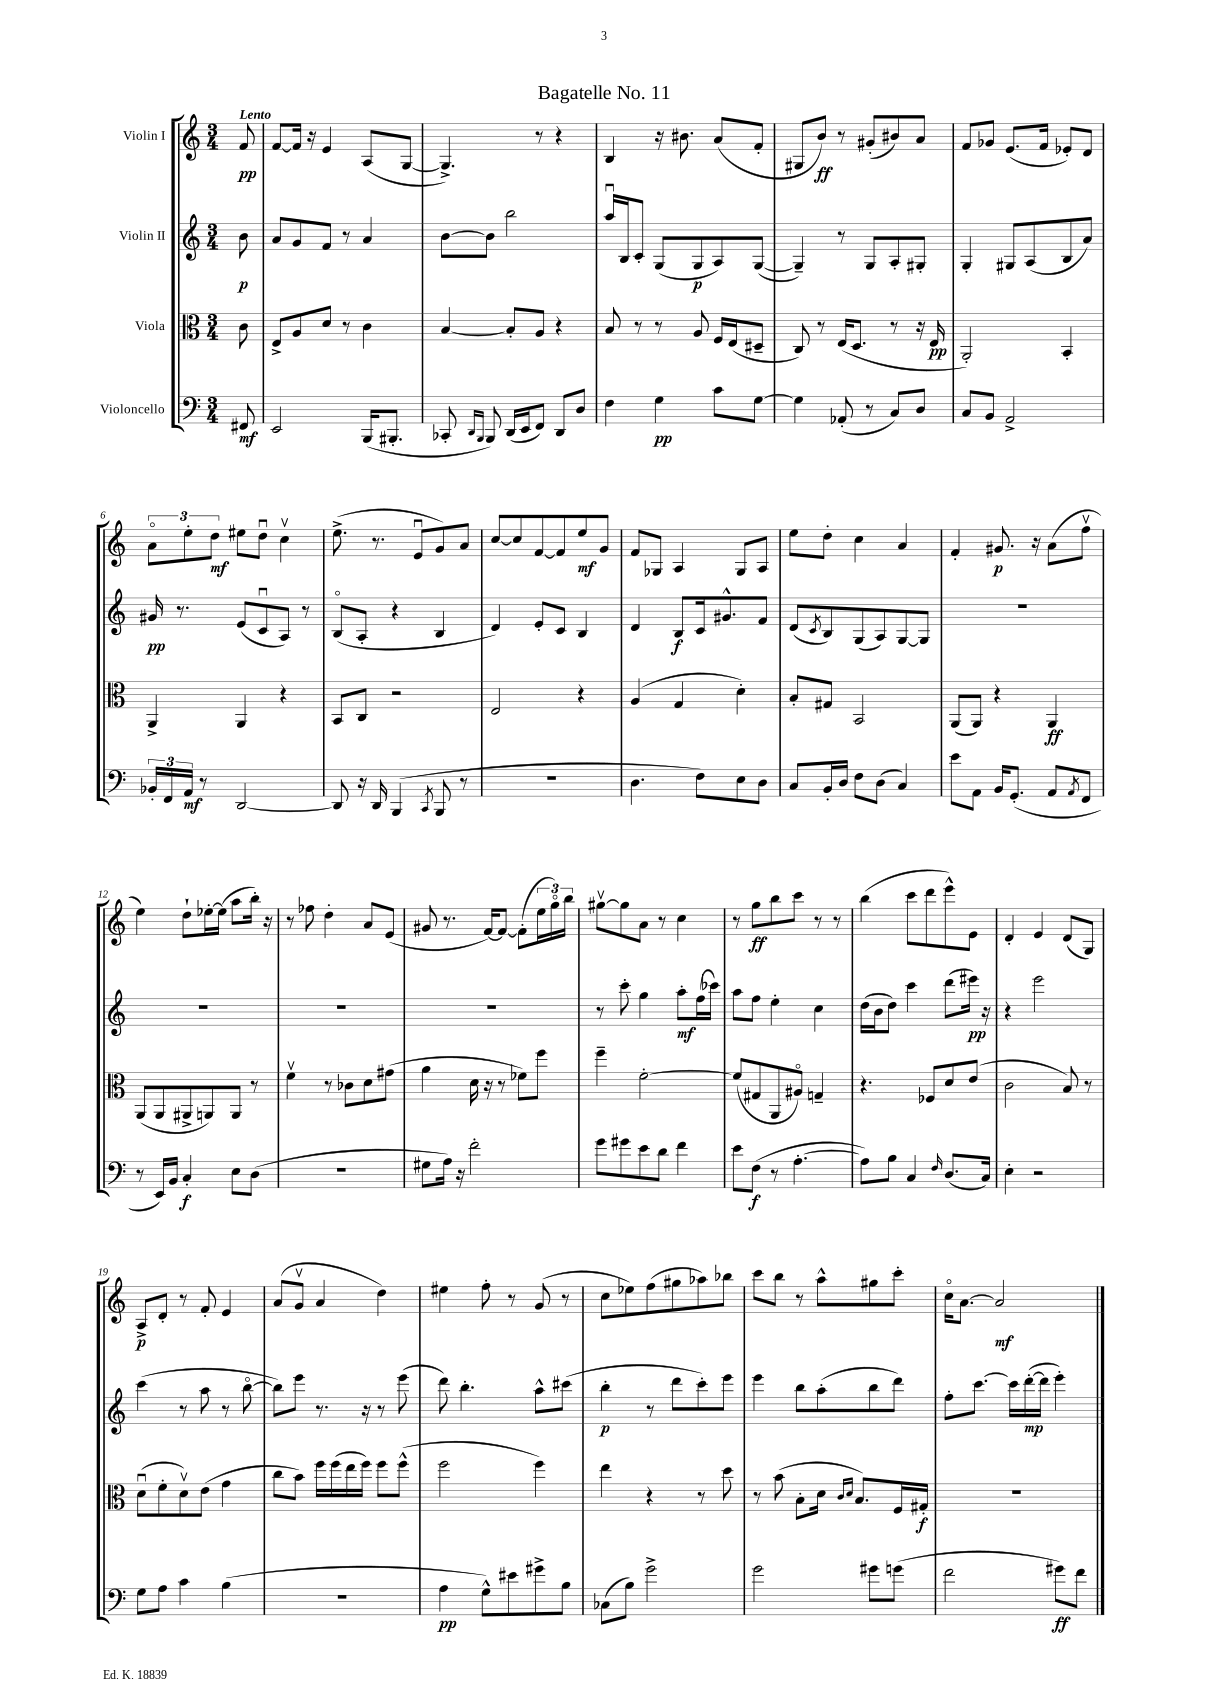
\header { title = "Bagatelle No. 11" }
<<
\new StaffGroup <<
\new Staff = "s0" \with { instrumentName = "Violin I" } {
    \clef treble \key c \major \numericTimeSignature \time 3/4 \partial 8 \tempo "Lento"
    f'8\pp |
    f'8~ f'16 r16 e'4 a8( g8~ |
    g4.->) r8 r4 |
    b4 r16 bis'8. a'8( f'8-. |
    gis8 b'8\ff) r8 gis'8-.( bis'8) a'8 |
    f'8 ges'8 e'8.( f'16 ees'8-.) d'8 |
    \tuplet 3/2 { a'8\flageolet e''8-. d''8\mf } eis''8 d''8\downbow c''4\upbow |
    e''8.->( r8. e'8\downbow g'8) a'8 |
    c''8~ c''8 f'8~ f'8 e''8\mf g'8 |
    f'8 ges8 a4 ges8 a8 |
    e''8 d''8-. c''4 a'4 |
    f'4-. gis'8.\p r16 a'8( f''8\upbow |
    e''4) d''8-! ees''16~-. ees''16( a''8 b''16-.) r16 |
    r8 fes''8 d''4-. a'8 e'8( |
    gis'8 r8. f'16~) f'8~ f'8-.( \tuplet 3/2 { e''16 g''16\flageolet) b''16 } |
    gis''8~\upbow gis''8 a'8 r8 c''4 |
    r8 g''8\ff b''8 c'''8 r8 r8 |
    b''4( c'''8 d'''8 e'''8-^) e'8 |
    d'4-. e'4 d'8( g8) |
    a8->\p d'8-. r8 f'8-. e'4 |
    a'8( g'8\upbow a'4 d''4) |
    eis''4 f''8-. r8 g'8( r8 |
    c''8 ees''8) f''8( gis''8 aes''8) bes''8 |
    c'''8 b''8 r8 a''8-^ gis''8 c'''8-. |
    c''16\flageolet a'8.~ a'2\mf \bar "|." |
}
\new Staff = "s1" \with { instrumentName = "Violin II" } {
    \clef treble \key c \major \numericTimeSignature \time 3/4 \partial 8
    b'8\p |
    a'8 g'8 f'8 r8 a'4 |
    b'8~ b'8 b''2 |
    a''16\downbow b16 c'8-. g8( g8\p a8) g8~( |
    g4--) r8 g8 a8-. gis8-. |
    g4-. gis8 a8( b8 a'8) |
    gis'16\pp r8. e'8( c'8\downbow a8) r8 |
    b8\flageolet( a8-. r4 b4 |
    d'4) e'8-. c'8 b4 |
    d'4 b8\f c'16 gis'8.-^ f'8 |
    d'8( \acciaccatura { c'8 } b8) g8( a8) g8~ g8 |
    R2. |
    R2. |
    R2. |
    R2. |
    r8 c'''8-. g''4 a''8-.\mf f''16( ces'''16) |
    a''8 f''8 e''4-. c''4 |
    d''16( b'16 d''8) c'''4 d'''8( eis'''16\pp) r16 |
    r4 e'''2 |
    c'''4( r8 a''8 r8 b''8~\flageolet |
    b''8) e'''8 r8. r16 r8 e'''8( |
    d'''8) b''4.-. a''8-^ cis'''8( |
    b''4-.\p r8 d'''8 c'''8-.) e'''8 |
    e'''4 b''8 a''8-.( b''8 d'''8) |
    f''8-. c'''8.~ c'''16 d'''16~-.\mp( d'''16 e'''4-.) \bar "|." |
}
\new Staff = "s2" \with { instrumentName = "Viola" } {
    \clef alto \key c \major \numericTimeSignature \time 3/4 \partial 8
    c'8 |
    e8-> a8 d'8 r8 c'4 |
    b4~ b8-. a8 r4 |
    b8 r8 r8 a8 f16 e16( dis8-- |
    c8) r8 e16( d8. r8 r16 e16\pp |
    a,2-.) b,4-. |
    a,4-> a,4 r4 |
    b,8 c8 r2 |
    e2 r4 |
    a4( g4 d'4-.) |
    b8-. gis8 b,2 |
    a,8( a,8) r4 a,4\ff |
    a,8( a,8 ais,8-> a,8) a,8 r8 |
    f'4\upbow r8 ces'8 d'8 gis'8( |
    a'4 d'16 r16 r8 fes'8) f''8 |
    f''4-- f'2~-. |
    f'8( gis8 a,8 ais8\flageolet) g4-- |
    r4. fes8 d'8 e'8( |
    c'2 b8) r8 |
    d'8\downbow( f'8-. d'8\upbow) e'8( g'4 |
    c''8 b'8) f''16 f''16( e''16 f''16) f''8 f''8-^( |
    f''2 f''4) |
    e''4 r4 r8 d''8 |
    r8 b'8( b8-. d'16 \grace { c'16 d'16 } b8.) f16 gis16-.\f |
    R2. \bar "|." |
}
\new Staff = "s3" \with { instrumentName = "Violoncello" } {
    \clef bass \key c \major \numericTimeSignature \time 3/4 \partial 8
    fis,8\mf |
    e,2 b,,16( bis,,8.-. |
    ces,8-. \grace { d,16 b,,16 } b,,8) d,16( e,16 f,8) d,8 d8 |
    f4 g4\pp c'8 g8~ |
    g4 aes,8-.( r8 c8) d8 |
    c8 b,8 a,2-> |
    \tuplet 3/2 { bes,16-. f,16 a,16\mf } r8 d,2~ |
    d,8 r16 d,16 b,,4( \acciaccatura { c,8 } b,,8 r8 |
    R2. |
    d4. f8) e8 d8 |
    c8 b,16-. d16 f8 d8( c4) |
    e'8 a,8 b,16 g,8.-.( a,8 \acciaccatura { a,8 } f,8 |
    r8 e,16) b,16 c4-.\f e8 d8( |
    R2. |
    gis8 a16) r16 f'2-. |
    g'8 gis'8 e'8 d'8 f'4 |
    e'8 f8\f( r8 a4.~-. |
    a8) b8 c4 \grace { f16 } d8.( c16) |
    e4-. r2 |
    g8 a8 c'4 b4( |
    R2. |
    a4\pp g8-^) eis'8 gis'8-> b8 |
    ces8( b8) g'2-> |
    g'2 gis'8 g'8( |
    f'2 gis'8\ff) f'8 \bar "|." |
}
>>
>>
